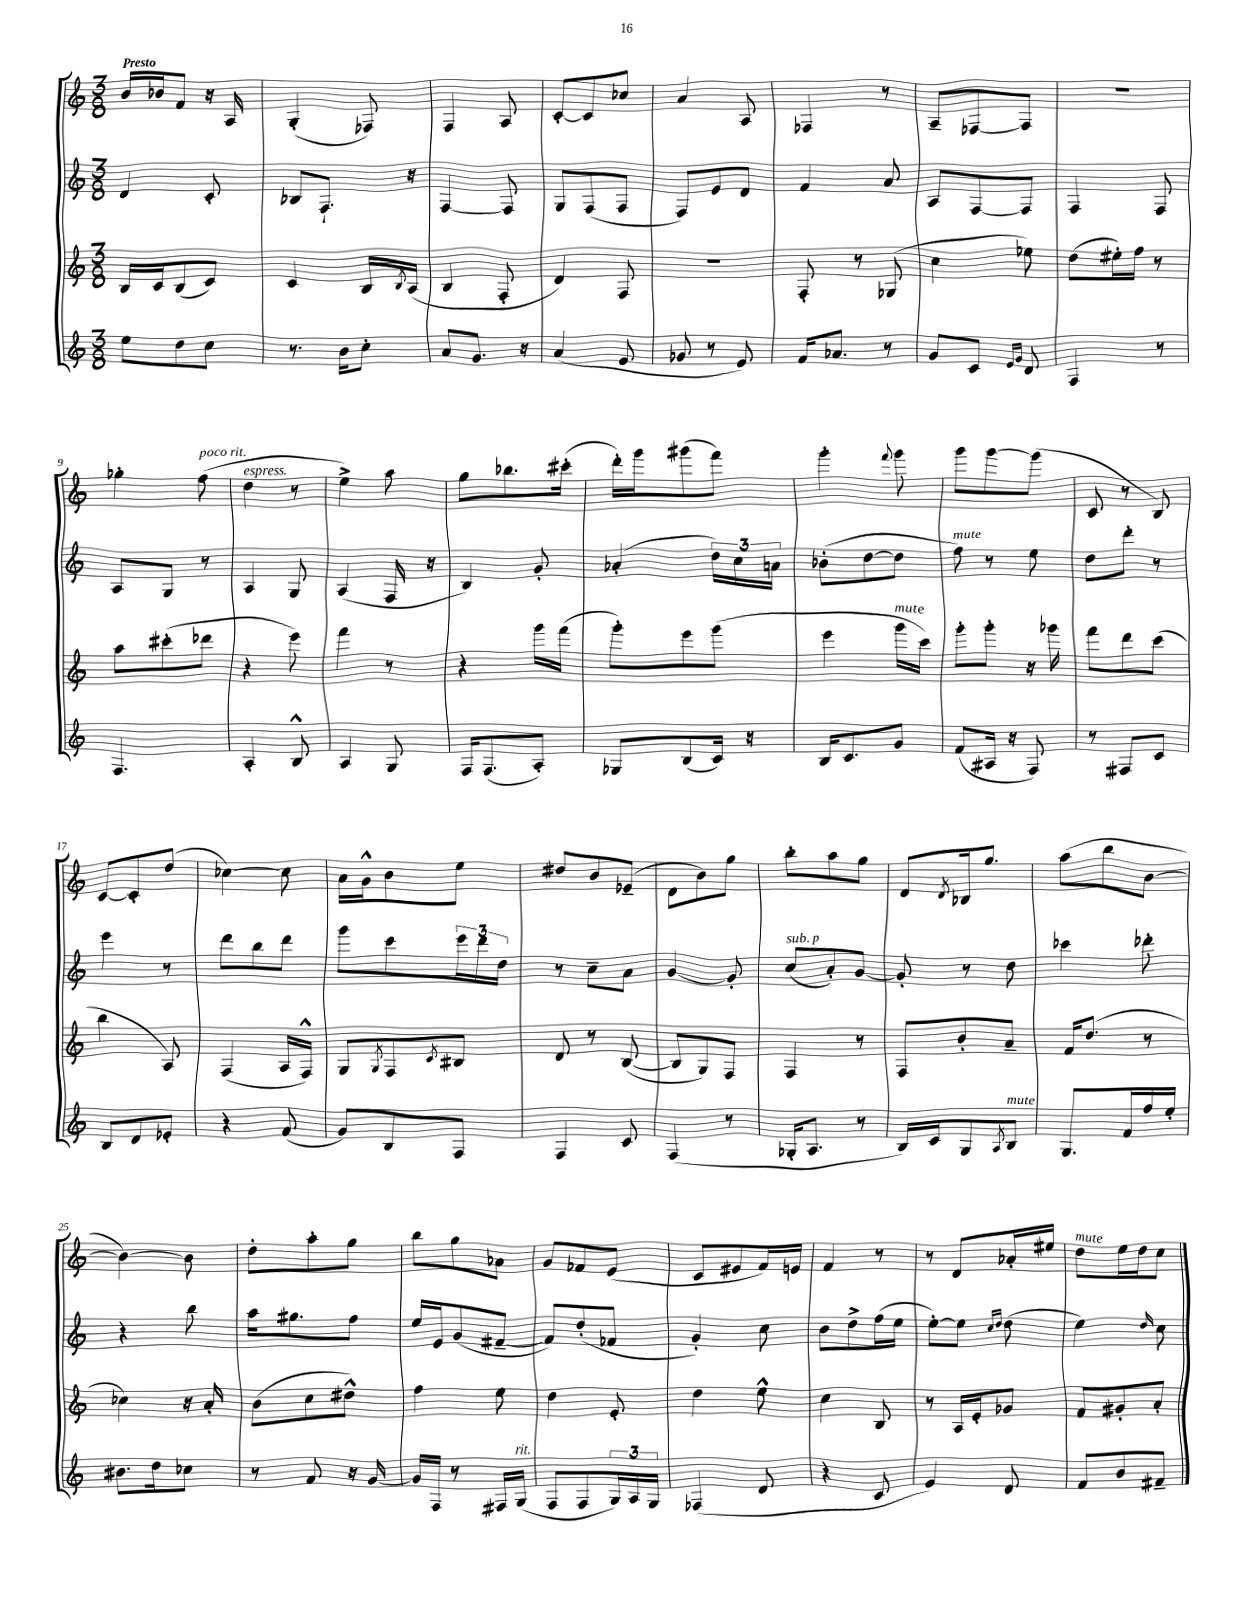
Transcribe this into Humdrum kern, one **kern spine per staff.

**kern	**kern	**kern	**kern
*part4	*part3	*part2	*part1
*staff4	*staff3	*staff2	*staff1
*clefG2	*clefG2	*clefG2	*clefG2
*k[]	*k[]	*k[]	*k[]
*M3/8	*M3/8	*M3/8	*M3/8
=1	=1	=1	=1
!	!	!	!LO:TX:a:B:t=Presto
8ee\L	16B/LL	4d/	16b/LL
.	16c/J	.	16b-X/J
8dd\	(8B/	.	8f/J
8cc\J	8c/J)	8c'/	16r
.	.	.	16A/
=2	=2	=2	=2
8.r	4c/	8B-X/L	(4G'/
.	.	8.F`/J	.
16b\KL	.	.	.
8cc'\J	16B/LL	.	8F-X/)
.	8qB/	.	.
.	(16A/JJ	16r	.
=3	=3	=3	=3
8a/L	4B/	[4F/	4F/
8.g/J	.	.	.
.	8F'/	8F/]	8A/
16r	.	.	.
=4	=4	=4	=4
(4a/	4d/)	8G/L	[8c'/L
.	.	(8F/	8c/]
8e/	8F/	8F/J	8cc-X/J
=5	=5	=5	=5
8g-X/	4.r	8F/L)	4a/
8r	.	8e/	.
8e/)	.	8d/J	8A/
=6	=6	=6	=6
16f/KL	8F'/	4f/	4F-X/
8.a-X/J	.	.	.
.	8r	.	.
8r	(8G-X/	8a/	8r
=7	=7	=7	=7
8g/L	4cc\	8A/L	8A~/L
8c/J	.	[8F/	[8F-X/
16qqe/LL	.	.	.
16qqg/JJ	.	.	.
8d/	8ee-X\)	8F/J]	8F-/J]
=8	=8	=8	=8
4F/	(8dd\L	4F/	4.r
.	16ee#X'\L)	.	.
.	16ff\JJ	.	.
8r	8r	8F/	.
!!LO:LB:g=z
=9	=9	=9	=9
4.F/	8aa\L	8A/L	4gg-X'\
.	(8ccc#X'\	8G/J	.
!	!	!	!LO:TX:a:i:t=poco rit.
.	8ddd-X\J	8r	(8ff\
=10	=10	=10	=10
!	!	!	!LO:TX:a:i:t=espress.
4A'/	4r	4A/	4dd\
8B^^/	8eee\)	8G/	8r
=11	=11	=11	=11
4A/	4fff\	(4A/	4ee^\)
8G/	8r	16F/	8aa\
.	.	16r	.
=12	=12	=12	=12
16F/KL	4r	4B/)	8gg\L
(8.F/	.	.	.
.	.	.	8.bb-X\
8A'/J)	16ggg\LL	8g'/	.
.	(16fff\JJ	.	(16ccc#X'\Jk
=13	=13	=13	=13
8G-X/L	8ggg'\L)	(4a-X'/	16ddd'\LL)
.	.	.	16ggg\J
(8B/	8eee\	.	(8ggg#X\
16c/Jk)	(8ggg\J	24dd\LL)	8fff\J)
.	.	24cc\	.
16r	.	.	.
.	.	24an\JJ	.
=14	=14	=14	=14
16B/KL	4eee\	(8b-X'\L	4ggg'\
8.c/	.	.	.
.	.	[8dd\	.
.	.	.	8qqfff/
!	!LO:TX:a:i:t=mute	!	!
8g/J	16ggg\LL	8dd\J]	8ggg\
.	16ccc\JJ)	.	.
=15	=15	=15	=15
!	!	!LO:TX:a:i:t=mute	!
(8f/L	8ggg'\L	8ff\)	8ggg\L
16A#X/Jk	8ggg'\J	8r	[8ggg\
16r	.	.	.
8F/)	16r	8ee\	(8ggg\J]
.	16ggg-X\	.	.
=16	=16	=16	=16
8r	8fff\L	8dd\L	8c/
8F#X/L	8ddd\	8ddd'\J	8r
8c/J	(8ccc\J	8r	8B/)
!!LO:LB:g=z
=17	=17	=17	=17
8B/L	4bb\	4eee\	[8c/L
8d/	.	.	8c'/]
8e-X'/J	8A/)	8r	(8dd/J
=18	=18	=18	=18
4r	(4F/	8ddd\L	[4cc-X\)
.	.	8bb\	.
(8f/	16A/LL	8ddd\J	8cc-\]
.	16F^^/JJ)	.	.
=19	=19	=19	=19
8g/L)	8G/L	8ggg\L	16a\LL
.	.	.	16g^^\J
.	8qG/	.	.
8B/	8F/	8ccc\	8b\
.	8qc/	.	.
8F/J	8B#X/J	24eee\L	8ee\J
.	.	24ddd\	.
.	.	24dd\JJ	.
=20	=20	=20	=20
4F/	8d/	8r	8dd#X/L
.	8r	8cc~\L	8b/
8c/	([8B/	8a\J	(8e-X~/J
=21	=21	=21	=21
(4F/	8B/L]	[4g/	8d\L
.	8G/)	.	8b\)
8r	8F/J	8g'/]	8gg\J
=22	=22	=22	=22
!	!	!LO:TX:a:i:t=sub. p	!
16G-X'/KL	4F/	(8cc/L	8bb'\L
8.A/J	.	.	.
.	.	8a'/)	8aa\
8r	8r	[8g/J	8gg\J
=23	=23	=23	=23
16B/LL)	8F/L	8g'/]	8d/L
16c/J	.	.	.
.	.	.	8qd/
8G/	8b'/	8r	16B-X/k
.	.	.	8.gg/J
8qA/	.	.	.
!LO:TX:a:i:t=mute	!	!	!
8B/J	8a~/J	8dd\	.
=24	=24	=24	=24
8.G/L	16f/KL	4ccc-X\	(8aa\L
.	(8.dd/J	.	.
.	.	.	8bb\
16f/L	.	.	.
16ff/	8r	8ddd-X'\	[8b\J
16ee'/JJ	.	.	.
!!LO:LB:g=z
=25	=25	=25	=25
8.b#X\L	4cc-X\)	4r	4b\_)
16dd\k	.	.	.
8cc-X\J	16r	8bb\	8b\]
.	16a'/	.	.
=26	=26	=26	=26
8r	(8b\L	16aa\KL	8dd'\L
.	.	8.gg#X\	.
8f/	8cc\	.	8aa'\
16r	8dd#X^^\J)	8ff\J	8gg\J
[16g/	.	.	.
=27	=27	=27	=27
16g/LL]	4ff\	16ee/LL	8bb\L
16F/JJ	.	16e/J	.
8r	.	(8g/	8gg\
16F#X/LL	8ee\	[8f#X~/J	8a-X\J
!LO:TX:a:i:t=rit.	!	!	!
(16G/JJ	.	.	.
=28	=28	=28	=28
8F/L	4dd\	8f#/L])	8g/L
8F/	.	(8dd'/	8f-X/
24G/L)	8e'/	8f-X/J	(8e/J
24A/	.	.	.
24G/JJ	.	.	.
=29	=29	=29	=29
(4F-X/	4dd\	4g'/)	8c/L
.	.	.	8e#X/
8d/	8ee^^\	8cc\	16f/L)
.	.	.	16en/JJ
=30	=30	=30	=30
4r	4cc\	8b\L	4f/
.	.	8dd^\	.
8c/	8B/	(16ff\L	8r
.	.	16ee\JJ	.
=31	=31	=31	=31
4e/)	8r	[8ee'\L)	8r
.	16A/LL	8ee\J]	8d/L
.	16e'/J	.	.
.	.	16qqcc/LL	.
.	.	16qqdd/JJ	.
8d/	8g-X/J	(8dd\	16a-X'/L
.	.	.	16ee#X/JJ
=32	=32	=32	=32
!	!	!	!LO:TX:a:i:t=mute
8f/L	8f/L	4ee\)	8dd\L
8b/	8g#X'/	.	16ee\L
.	.	.	16dd\J
.	.	16qqdd/	.
8f#X~/J	8a'/J	8cc\	8cc\J
==	==	==	==
*-	*-	*-	*-
